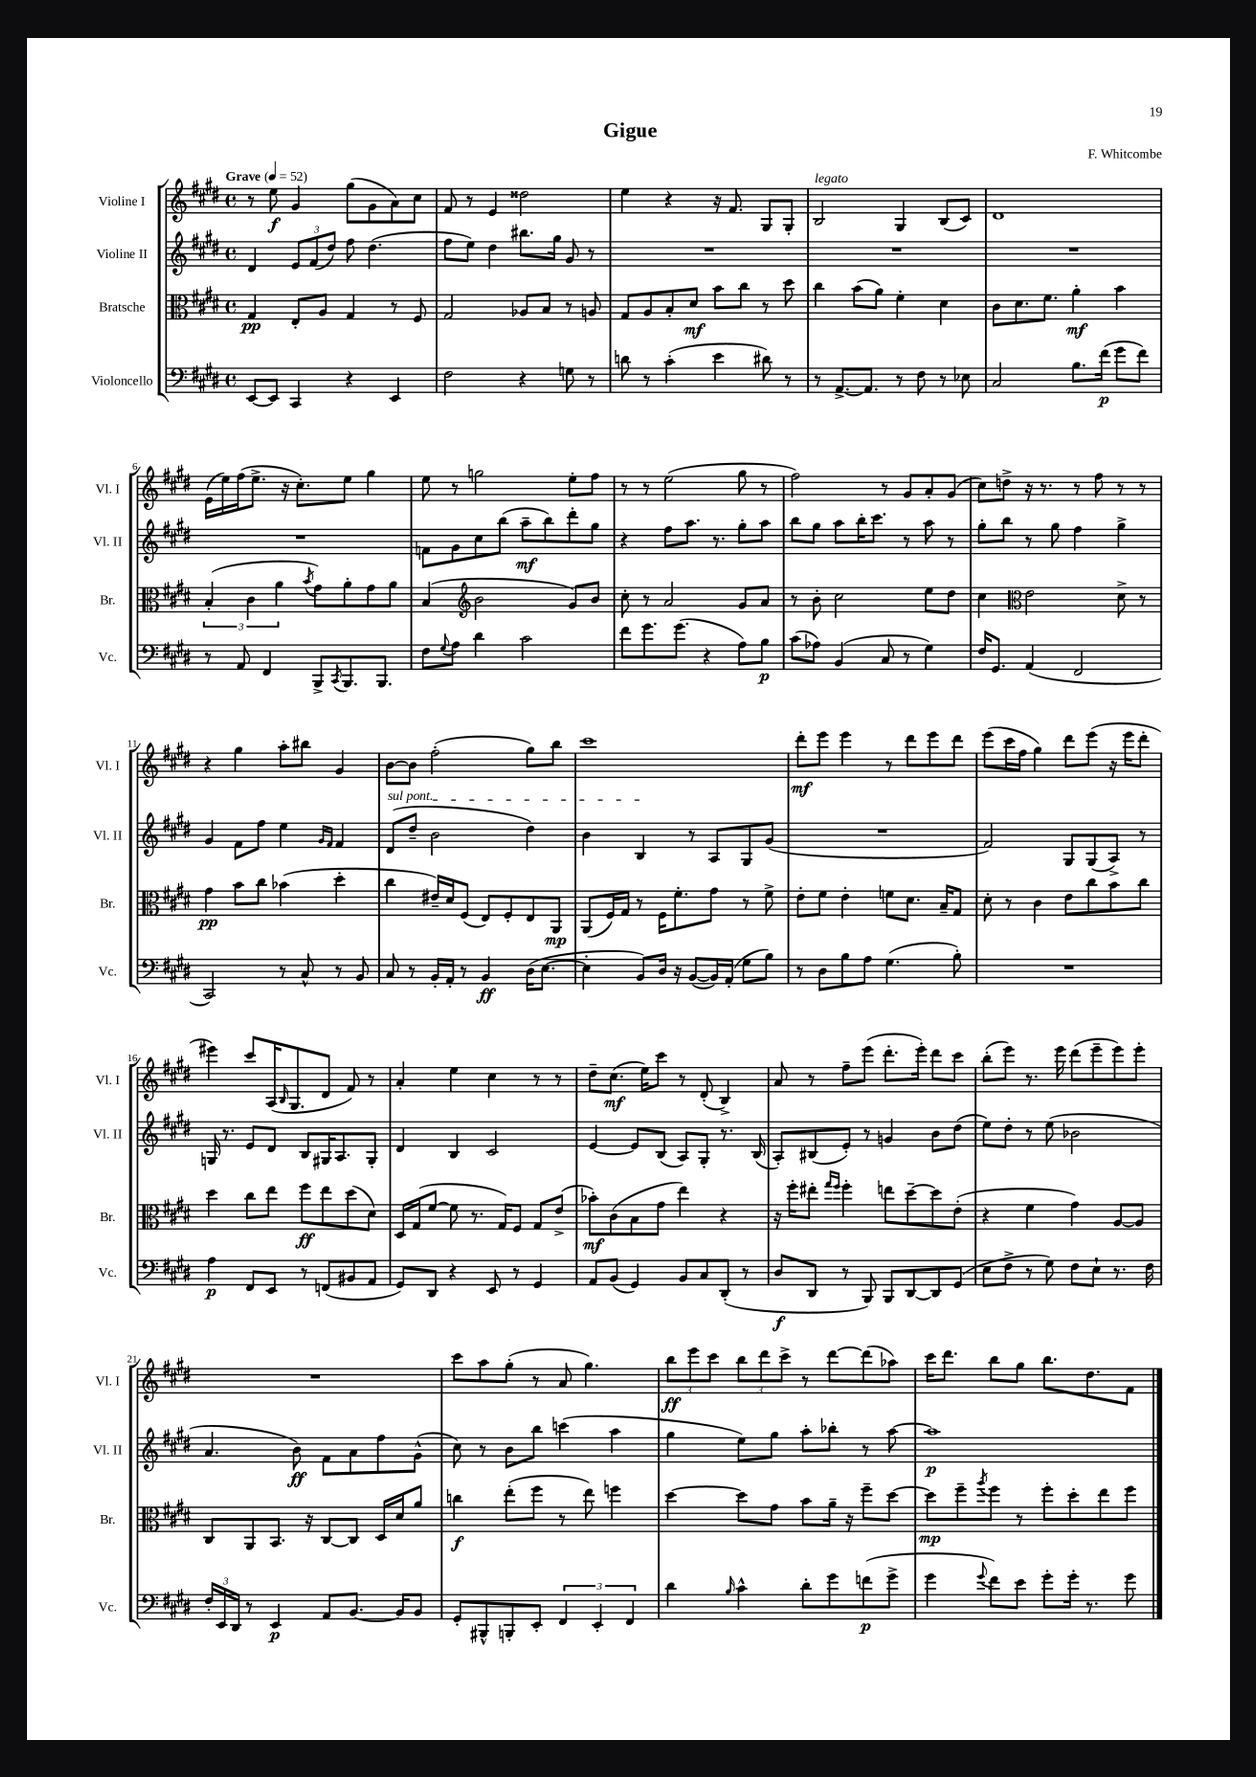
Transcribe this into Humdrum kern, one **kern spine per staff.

**kern	**kern	**kern	**kern
*staff4	*staff3	*staff2	*staff1
*clefF4	*clefC3	*clefG2	*clefG2
*k[f#c#g#d#]	*k[f#c#g#d#]	*k[f#c#g#d#]	*k[f#c#g#d#]
*M4/4	*M4/4	*M4/4	*M4/4
*met(c)	*met(c)	*met(c)	*met(c)
*MM52	*MM52	*MM52	*MM52
[8EE/L	4G#/	4d#/	8r
8EE/]J	.	.	8ee\
4CC#/	8E'/L	12e/L	4g#/
.	.	(12f#/	.
.	8A/J	.	.
.	.	12dd#/J)	.
4r	4G#/	8ff#\	(8gg#\L
.	.	(4.dd#\	8g#\
4EE/	8r	.	8a\)
.	8F#/	.	8cc#\J
=	=	=	=
2F#\	2G#/	8ff#\L	8f#/
.	.	8ee\J)	8r
.	.	4dd#\	4e/
4r	8A-/L	8.bb#\L	2dd##\
.	8B/J	.	.
.	.	16gg#\Jk	.
8G\	8r	8g#/	.
8r	8A/	8r	.
=	=	=	=
8d\	8G#/L	1r	4ee\
8r	8A/	.	.
(4c#'\	8B'/	.	4r
.	8d#/J	.	.
4e\	8b\L	.	16r
.	.	.	8.f#/
.	8cc#\J	.	.
8d#\)	8r	.	8G#/L
8r	8dd#\	.	8G#'/J
=	=	=	=
8r	4cc#\	1r	2B/
[8.AA^/L	.	.	.
.	(8b\L	.	.
8.AA/]J	.	.	.
.	8a\J)	.	.
8r	4f#'\	.	4G#/
8F#\	.	.	.
8r	4d#\	.	(8B/L
8E-\	.	.	8c#/J)
=	=	=	=
2C#/	8c#\L	1r	1d#
.	8.d#\	.	.
.	8.f#\J	.	.
8.B\L	4a'\	.	.
(16f#\Jk	.	.	.
8g#\L	4b\	.	.
8f#\J)	.	.	.
=	=	=	=
8r	(6B'/	1r	(16e\LL
.	.	.	16ee\)
8AA/	.	.	(16ff#\J
.	6c#\	.	.
.	.	.	8.ee^\J
4FF#/	.	.	.
.	6a\	.	.
.	.	.	16r
.	.	.	8.cc#'\L)
.	8qb/	.	.
8BBB^/L	8g#\L)	.	.
8qCC#/	.	.	.
8.BBB/	8a'\	.	8ee\J
.	8g#\	.	4gg#\
8.BBB/J	.	.	.
.	8a\J	.	.
=	=	=	=
8F#\L	(4B/	8f\L	8ee\
8qqG#/	.	.	.
8A\J	.	8g#\	8r
*	*clefG2	*	*
4d#\	2b\	8cc#\	2gg\
.	.	(8bb\J	.
2c#\	.	8aa~\L	.
.	.	8bb\)	.
.	8g#/L)	8ddd#'\	8ee'\L
.	8b/J	8gg#\J	8ff#\J
=	=	=	=
8f#\L	8cc#'\	4r	8r
8.g#\	8r	.	8r
.	2a/	8ff#\L	(2ee\
(8.g#\J	.	.	.
.	.	8.aa\J	.
4r	.	.	.
.	.	8.r	.
8A\L)	8g#/L	8gg#'\L	8gg#\
8B\J	8a/J	8aa\J	8r
=	=	=	=
(8c#\L	8r	8bb\L	2ff#\)
8A-\J)	8b'\	8gg#\J	.
(4BB/	2cc#\	8aa\L	.
.	.	16bb'\K	.
.	.	8.ccc#\J	.
8C#/	.	.	8r
8r	.	8r	8g#/L
4G#\)	8ee\L	8aa\	8a'/
.	8dd#\J	8r	(8g#/J
=	=	=	=
16F#/LK	4cc#\	8gg#'\L	8cc#\L)
8.GG#/J	.	.	.
.	.	8bb\J	8dd^\J
*	*clefC3	*	*
(4AA/	2e\	8r	16r
.	.	.	8.r
.	.	8gg#\	.
2FF#/	.	4ff#\	8r
.	.	.	8ff#\
.	8d#^\	4gg#^\	8r
.	8r	.	8r
=	=	=	=
2CC#/)	4g#\	4g#/	4r
.	8b\L	8f#\L	4gg#\
.	8cc#\J	8ff#\J	.
8r	(4b-\	4ee\	8aa'\L
8C#^^/	.	.	8bb#\J
.	.	16qqg#/LL	.
.	.	16qqf#/JJ	.
8r	4dd#'\	4f#/	4g#/
8BB/	.	.	.
=	=	=	=
8C#/	4cc#\	(8d#/L	[8b\L
8r	.	8dd#~/J	8b\]J
16BB'/LL	16e#~/LL)	2b\	(2ff#'\
16AA'/JJ	16d#/J	.	.
8r	(8F#/J	.	.
4BB/	8E/L)	.	.
.	8F#'/	.	.
(16D#\LK	8E/	4dd#\)	8gg#\L)
[8.E\J	.	.	.
.	8AA/J	.	8bb\J
=	=	=	=
4E'\]	(8AA/L	4b\	1ccc#
.	16F#/L)	.	.
.	16G#/JJ	.	.
8BB/L)	8r	4B/	.
16D#/Jk	16F#\LK	.	.
16r	8.f#'\	.	.
([8BB/L	.	8r	.
16BB/]L)	8g#\J	8A/L	.
(16AA'/JJ	.	.	.
8G#\L	8r	8G#/	.
8B\J)	8f#^\	(8g#/J	.
=	=	=	=
8r	8e'\L	1r	8ddd#'\L
8D#\L	8f#\J	.	8eee\J
8B\	4e'\	.	4eee\
8A\J	.	.	.
(4.G#\	8f\L	.	8r
.	8.d#\J	.	8ddd#\L
.	.	.	8eee\
.	16B~/LK	.	.
8B'\)	8G#/J	.	8ddd#\J
=	=	=	=
1r	8d#'\	2f#/)	(8eee\L
.	8r	.	16ccc#\L
.	.	.	16ff#\JJ
.	4c#\	.	4gg#\)
.	8e\L	8G#/L	8ddd#\L
.	8cc#\	(8G#/	(8eee\J
.	8b\	8A^/J)	16r
.	.	.	16eee\LK
.	8cc#\J	8r	8ddd#'\J
=	=	=	=
4A\	4dd#\	16G/	4eee#\)
.	.	8.r	.
8FF#/L	8cc#\L	8e/L	8ccc#/L
8EE/J	8ee\J	8d#/J	(16A/K
.	.	.	16qqB/
.	.	.	8.G#/
8r	8ff#\L	8B/L	.
(8FF/L	8ee\	16G#/K	8d#/J
.	.	8.A/	.
8BB#/	(8dd#\	.	8f#/)
8AA/J	8d#\J)	8G#'/J	8r
=	=	=	=
8GG#/L)	16D#/LL	4d#/	4a'/
.	(16G#/J	.	.
8DD#/J	[8f#/J	.	.
4r	8f#\]	4B/	4ee\
.	8.r	.	.
8EE/	.	2c#/	4cc#\
.	16G#/LK)	.	.
8r	8F#/J	.	.
4GG#/	8G#/L	.	8r
.	(8e^/J	.	8r
=	=	=	=
8AA/L	8b-'\L)	[4e/	8dd#~\L
(8BB/J	(8c#\	.	(8.cc#\J
4GG#/)	8B\	8e/]L	.
.	.	.	16ee\LK)
.	8g#\J	(8B/J	8ccc#\J
8BB/L	4ee\)	8A/L)	8r
8C#/	.	8G#'/J	(8d#'/
(8DD#'/J	4r	8.r	4B^/)
8r	.	.	.
.	.	(16B/	.
=	=	=	=
8D#/L	16r	8A'/L)	8a/
.	16ff#'\LK	.	.
8DD#/J	8ee#'\J	(8B#/	8r
.	16qqgg#/LL	.	.
.	16qqff#/JJ	.	.
8r	4ff#'\	8e'/J)	8ff#~\L
8BBB/)	.	8r	(8eee\J
8BBB/L	8ee\L	4g/	8.ddd#'\L
[8DD#/	[8dd#~\	.	.
.	.	.	16eee'\Jk)
8DD#/]	8dd#\]	8b\L	8ddd#\L
(8GG#/J	(8e'\J	(8dd#\J	8ccc#\J
=	=	=	=
8E\L	4r	8ee\L)	(8bb'\L
8F#^\J	.	8dd#'\J	8eee\J)
8r	4f#\	8r	8.r
8G#\)	.	(8ee\	.
.	.	.	16eee\
8F#\L	4g#\)	2b-\	(8ddd#\L
8E`\J	.	.	8eee~\
8.r	[8A/L	.	8eee\)
.	8A/]J	.	8eee'\J
16F#\	.	.	.
=	=	=	=
24F#'/LL	8C#/L	4.a/	1r
24EE/	.	.	.
24DD#/JJ	.	.	.
8r	8AA/	.	.
4EE/	8.BB/J	.	.
.	.	8b\)	.
.	16r	.	.
8AA/L	[8C#/L	8f#\L	.
[8.BB/J	8C#/]J	8a\	.
.	16D#/LL	8ff#\	.
16BB/]LK	16d#/J	.	.
8BB/J	8a/J	(8g#^^\J	.
=	=	=	=
8GG#'/L	4cc\	8cc#\)	8ccc#\L
8BBB#^^/	.	8r	8aa\
8BBB'/	(8ee'\L	8b\L	(8gg#'\J
8EE'/J	8ff#\J	8bb\J	8r
6FF#/	8r	(4ccc\	8a/
.	8ee\)	.	4.gg#\)
6EE'/	.	.	.
.	4ff\	4aa\	.
6FF#/	.	.	.
=	=	=	=
4d#\	[4dd#\	4gg#\	12bb\L
.	.	.	12eee\
.	.	.	12ccc#\J
16qqB/	.	.	.
4c#^^\	8dd#\]L	8ee\L)	12bb\L
.	.	.	12ddd#\
.	8g#\J	8gg#\J	.
.	.	.	12ccc#^\J
8d#'\L	8b\L	8aa'\L	8r
8g#\	16a~\Jk	8bb-'\J	[8ddd#\L
.	16r	.	.
(8f\	8ff#~\L	8r	(8ddd#\]
8g#^\J	[8dd#\J	[8aa\	8aa-\J)
=	=	=	=
4g#\	8dd#\]L	1aa]	16ccc#\LK
.	.	.	8.ddd#\J
.	8ff#~\	.	.
8qqg#/	8qaa/	.	.
8f#\L)	8ff#\J	.	8bb\L
8e\J	8r	.	8gg#\J
8g#'\L	8ff#'\L	.	8.bb\L
16g#'\Jk	8dd#'\	.	.
8.r	.	.	8.dd#\
.	8ee\	.	.
8g#\	8ff#\J	.	8f#\J
==	==	==	==
*-	*-	*-	*-
